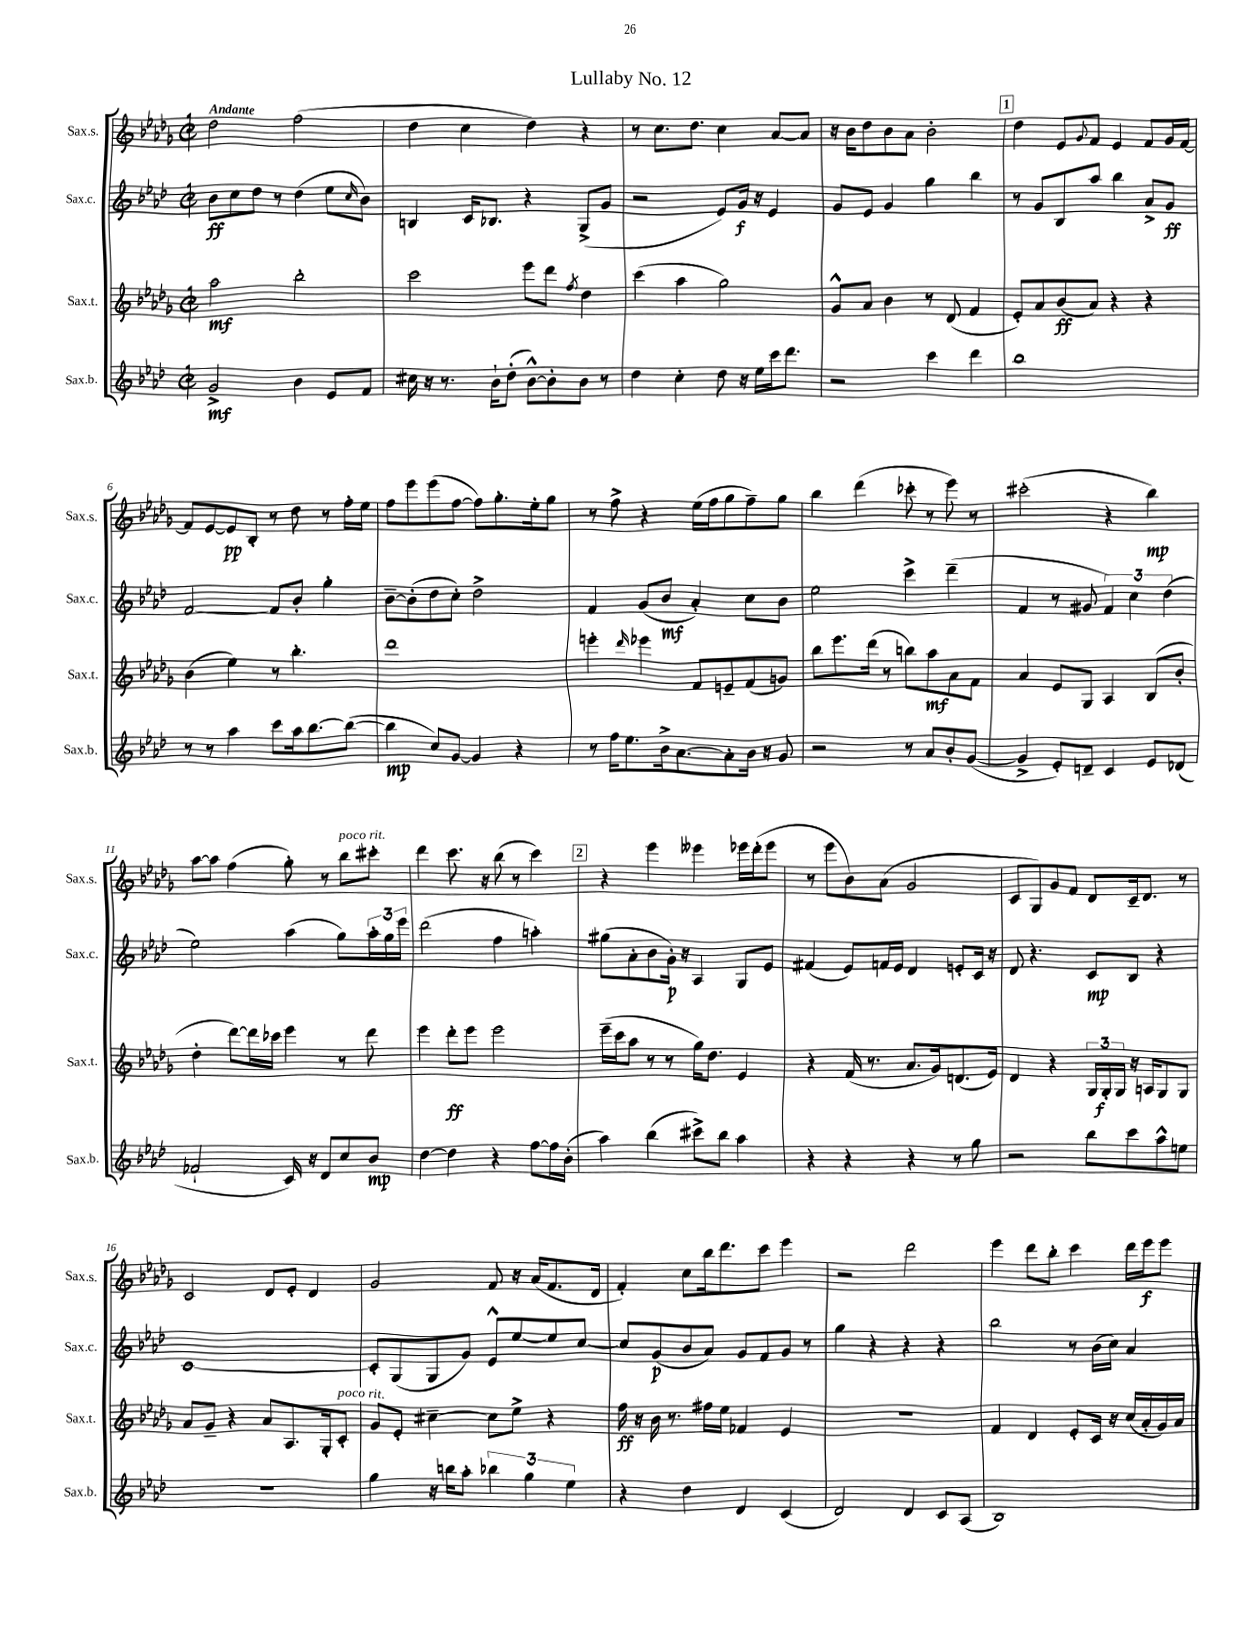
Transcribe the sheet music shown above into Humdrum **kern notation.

**kern	**kern	**kern	**kern
*staff4	*staff3	*staff2	*staff1
*clefG2	*clefG2	*clefG2	*clefG2
*k[b-e-a-d-]	*k[b-e-a-d-g-]	*k[b-e-a-d-]	*k[b-e-a-d-g-]
*M2/2	*M2/2	*M2/2	*M2/2
*met(c|)	*met(c|)	*met(c|)	*met(c|)
2g^	2aa-	8b-	2dd-
.	.	8cc	.
.	.	8dd-	.
.	.	8r	.
4b-	2bb-'	(4dd-	(2ff
8e-	.	8ee-	.
.	.	16qqcc	.
8f	.	8b-)	.
=	=	=	=
16cc#	2ccc	4B	4dd-
16r	.	.	.
8.r	.	.	.
.	.	16c	4cc
16b-`	.	8.B-	.
(8dd-'	.	.	.
[8b-^^)	8eee-	4r	4dd-)
8b-']	8ddd-	.	.
.	8qff	.	.
8b-	4dd-	(8G^	4r
8r	.	8g	.
=	=	=	=
4dd-	(4ccc	2r	8r
.	.	.	8.cc
4cc'	4aa-	.	.
.	.	.	8.dd-
8dd-	2gg-)	8e-)	4cc
16r	.	16g	.
16ee-	.	16r	.
16ccc	.	4e-	[8a-
8.ddd-	.	.	.
.	.	.	8a-]
=	=	=	=
2r	8g-^^	8g	16r
.	.	.	16b-
.	8a-	8e-	8dd-
.	4b-	4g	8b-
.	.	.	8a-
4ccc	8r	4gg	2b-'
.	(8d-	.	.
4ddd-	4f	4bb-	.
=	=	=	=
1bb-	8e-')	8r	4dd-
.	8a-	8g	.
.	(8b-	8B-	8e-
.	.	.	8qqg-
.	8a-)	8aa-	8f
.	4r	4bb-	4e-
.	4r	8a-^	8f
.	.	8g	16g-
.	.	.	[16f
=	=	=	=
8r	(4b-	[2f	8f]
8r	.	.	[8e-
4aa-	4ee-)	.	8e-]
.	.	.	8B-'
8ccc	8r	8f]	8r
16aa-	4.bb-'	8b-'	8dd-
[8.bb-	.	.	.
.	.	4gg'	8r
(8bb-_	.	.	16ff'
.	.	.	16ee-
=	=	=	=
4bb-]	1ddd-	[8b-~	8ff
.	.	(8b-']	8eee-
8cc)	.	8dd-	(8eee-
[8g	.	8cc')	[8ff
4g]	.	2dd-^	8ff])
.	.	.	8.gg-'
4r	.	.	.
.	.	.	16ee-'
.	.	.	8gg-
=	=	=	=
8r	4eee'	4f	8r
16ff	.	.	8ff^
8.ee-	.	.	.
.	16qqddd-	.	.
.	4eee-	(8g	4r
16b-^	.	8b-	.
[8.a-	.	.	.
.	8f	4a-')	(16ee-
.	.	.	16ff
8a-']	8e~	.	8gg-
16b-	(8f	8cc	8ff~)
16r	.	.	.
8g	8g)	8b-	8gg-
=	=	=	=
2r	8bb-	2ee-	4bb-
.	8.eee-	.	.
.	.	.	(4ddd-
.	(16ddd-	.	.
.	8r	.	.
8r	8bb)	4ccc^	8ccc-'
8a-	8aa-	.	8r
8b-'	8a-	(4ddd-~	8eee-)
([8g	8f	.	8r
=	=	=	=
4g^]	4a-	4f	(2ccc#'
8e-')	8e-	8r	.
8d~	8G-	8g#	.
4c	4A-	6f)	4r
.	.	6cc	.
8e-	(8B-	.	4bb-)
.	.	(6dd-	.
(8d-	8b-'	.	.
=	=	=	=
2f-`	4dd-'	2ee-)	[8aa-
.	.	.	8aa-]
.	[8ddd-)	.	(4ff
.	16ddd-]	.	.
.	16ccc-	.	.
16c)	4eee-	(4aa-	8gg-')
16r	.	.	.
8d-	.	.	8r
8cc	8r	8gg)	8bb-
8b-	8ddd-	24aa-'	8ccc#'
.	.	24gg	.
.	.	24eee-	.
=	=	=	=
[4dd-	4eee-	(2ddd-	4ddd-
4dd-]	8ddd-'	.	8.ccc
.	8eee-	.	.
.	.	.	16r
4r	2eee-	4ff	(8bb-
.	.	.	8r
[8ff	.	4aa')	4ccc)
16ff]	.	.	.
(16b-'	.	.	.
=	=	=	=
4aa-)	(16eee-~	(8gg#	4r
.	16ccc	.	.
.	8aa-	8a-'	.
(4bb-	8r	8b-	4eee-
.	8r	16g')	.
.	.	16r	.
8ccc#^)	16gg-)	4A-	4eee--
.	8.dd-	.	.
8bb-	.	.	.
4aa-	4e-	8G	16eee-
.	.	.	(16ddd-'
.	.	8e-	8eee-
=	=	=	=
4r	4r	(4f#	8r
.	.	.	8eee-
4r	(16f	8e-)	8b-)
.	8.r	.	.
.	.	16f	(8a-
.	.	16e-	.
4r	8.a-	4d-	2g-
.	16g-)	.	.
8r	(8.d	8e'	.
8gg	.	16c	.
.	16e-)	16r	.
=	=	=	=
2r	4d-	8d-	8c
.	.	4.r	8G-)
.	4r	.	8g-
.	.	.	8f
8bb-	24G-	8c	8d-
.	24G-'	.	.
.	24G-	.	.
8ccc	16r	8B-	16c~
.	16A	.	8.d-
8aa-^^	8G-	4r	.
8ee	8G-	.	8r
=	=	=	=
1r	8a-	[1c	2c
.	8g-~	.	.
.	4r	.	.
.	8a-	.	8d-
.	8.A-	.	8e-'
.	.	.	4d-
.	16G-'	.	.
.	8c'	.	.
=	=	=	=
4gg	8g-	8c']	2g-
.	8e-'	(8G	.
16r	[4cc#~	8G	.
16bb	.	.	.
8aa-'	.	8g)	.
6bb-	8cc#]	8e-^^	8f
.	8ee-^	[8ee-	16r
6gg	.	.	.
.	.	.	(16a-
.	4r	8ee-]	8.f
6ee-	.	.	.
.	.	[8cc	.
.	.	.	16d-
=	=	=	=
4r	16ff	8cc]	4f')
.	16r	.	.
.	16b-	(8g	.
.	8.r	.	.
4dd-	.	8b-	8cc
.	16ff#	8a-)	16bb-
.	16ee-	.	8.ddd-
4d-	4f-	8g	.
.	.	8f	8ccc
(4c	4e-	8g	4eee-
.	.	8r	.
=	=	=	=
2d-)	1r	4gg	2r
.	.	4r	.
4d-	.	4r	2ddd-
8c	.	4r	.
(8A-	.	.	.
=	=	=	=
1B-)	4f	2bb-	4eee-
.	4d-	.	8ddd-
.	.	.	8bb-'
.	8e-'	8r	4ccc
.	16c	(16b-	.
.	16r	16cc)	.
.	(16cc	4a-	16ddd-
.	16a-'	.	16eee-
.	16g-)	.	8eee-
.	16a-	.	.
==	==	==	==
*-	*-	*-	*-
